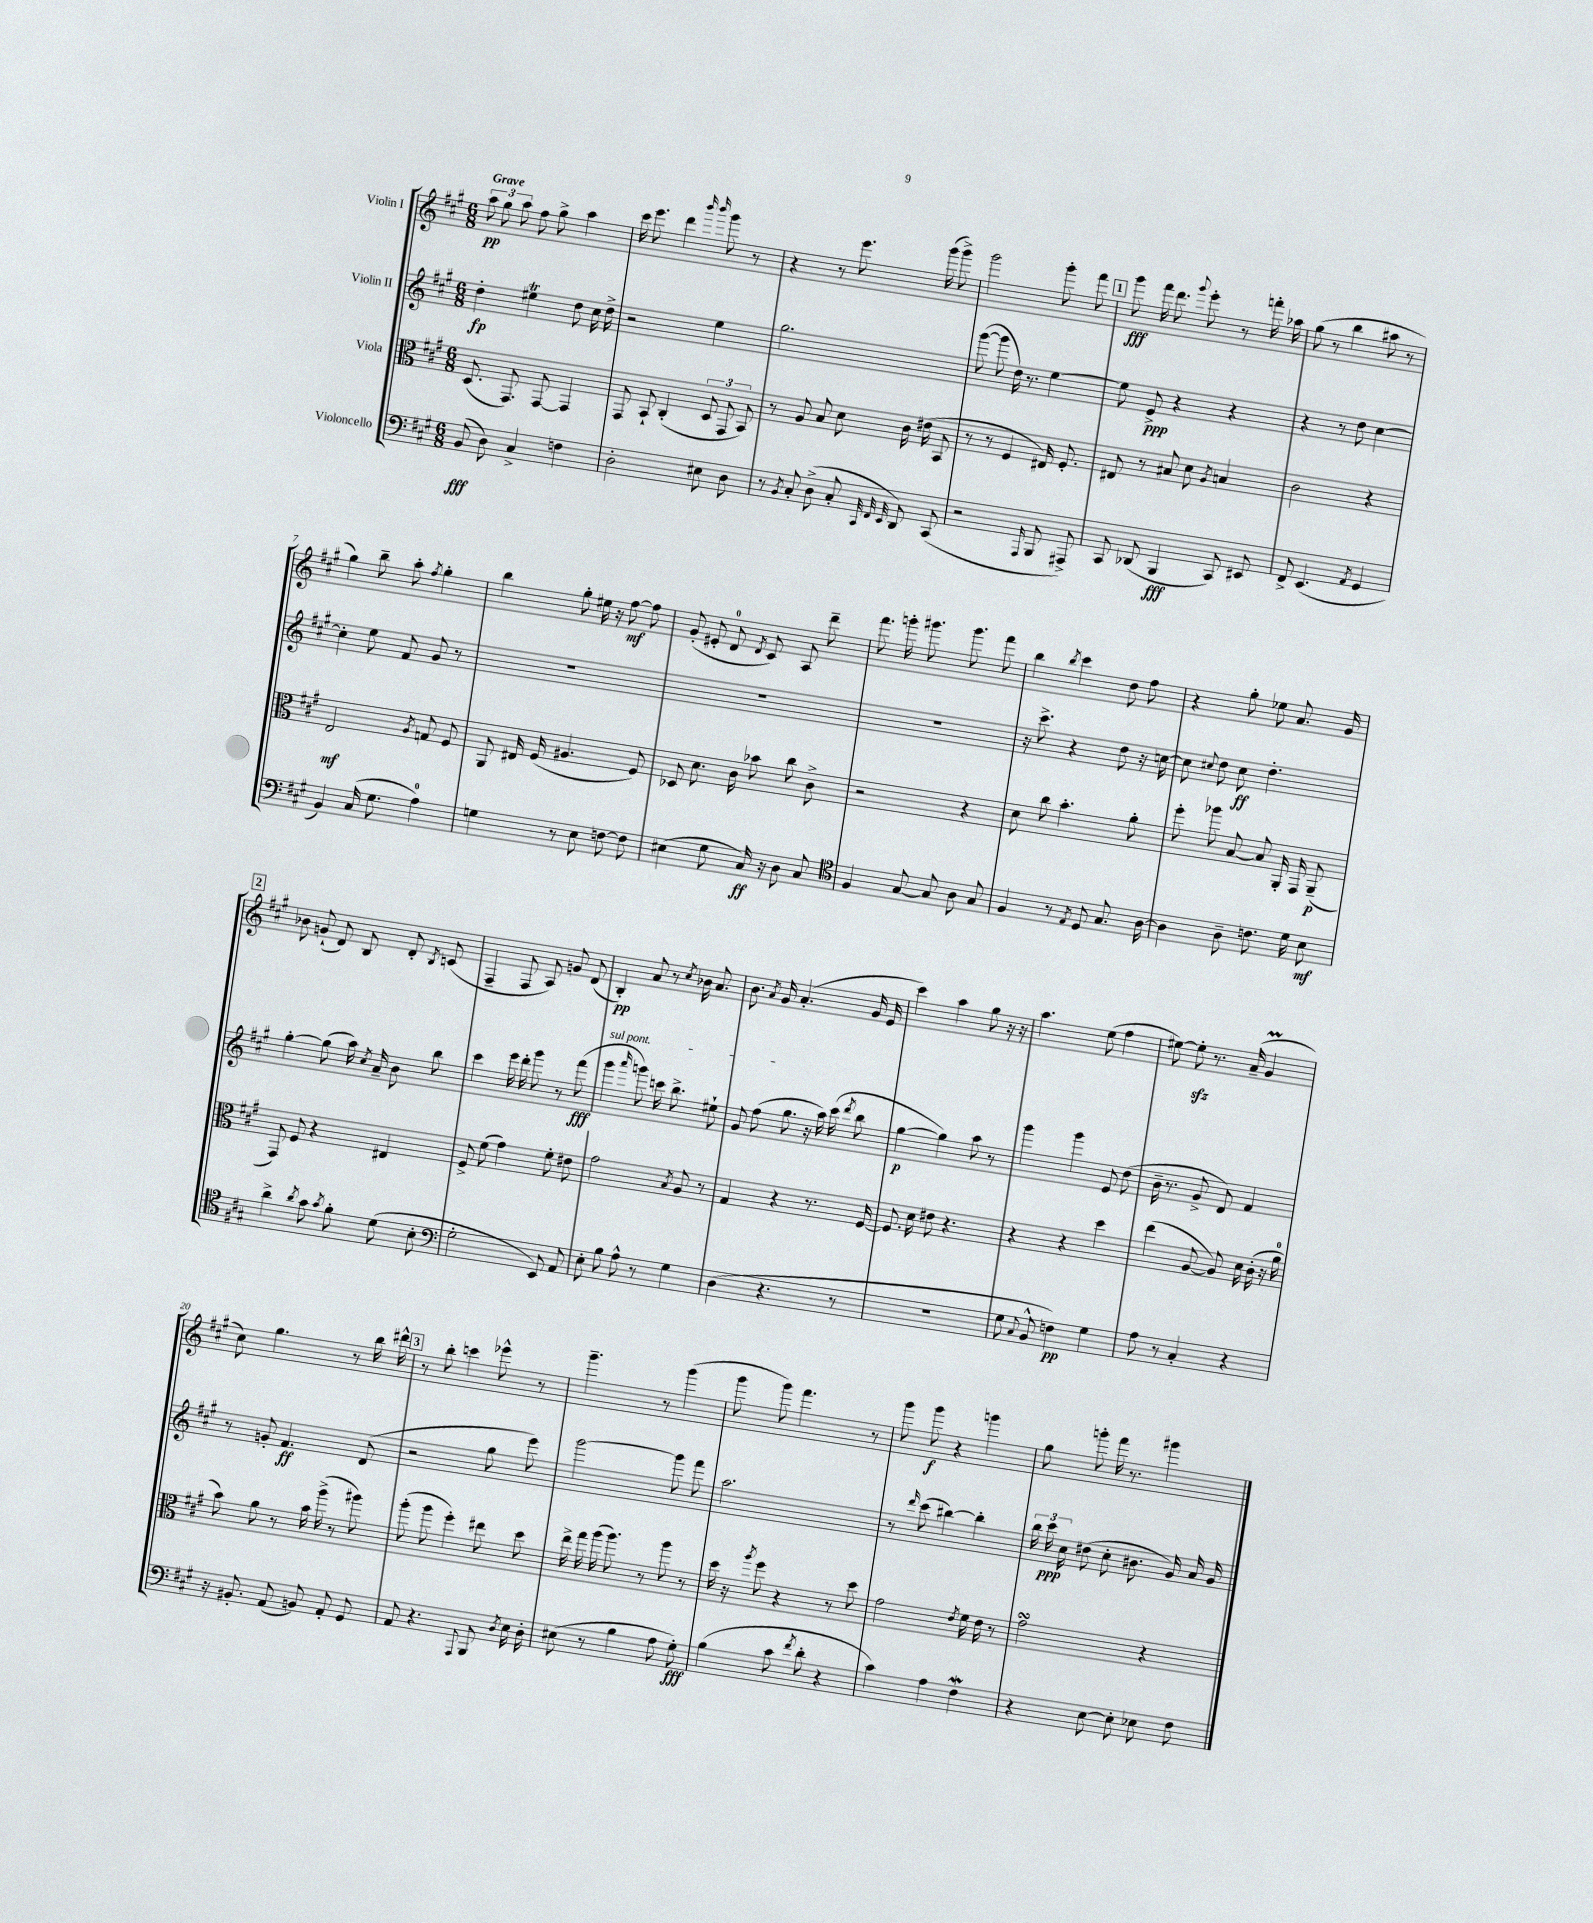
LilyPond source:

<<
\new StaffGroup <<
\new Staff = "s0" \with { instrumentName = "Violin I" } {
    \clef treble \key a \major \numericTimeSignature \time 6/8 \tempo "Grave"
    \autoBeamOff \tuplet 3/2 { a''8\pp gis''8 a''8 } fis''8 gis''8-> a''4 |
    cis'''16 e'''8. d'''4 \grace { b'''16 b'''16 } gis'''8 r8 |
    r4 r8 e'''8. gis'''16( gis'''8->) |
    gis'''2 gis'''8-. fis'''8 |
    \mark \markup { \box "1" } gis'''8\fff fis'''16 d'''8. \appoggiatura { gis'''8 } e'''8-. r8 f'''16-. aes''16 |
    gis''8( r8 b''4 ais''8 r8 |
    gis''4) b''8-- a''8-. \acciaccatura { fis''8 } gis''4-. |
    b''4 gis''8-. eis''16 r16 fis''8~\mf fis''8 |
    gis'8-.( eis'8-. d'8-0 \acciaccatura { d'8 } cis'8) a8 d'''8-- |
    fis'''8. g'''16-. gis'''8. gis'''8. fis'''8 |
    b''4 \acciaccatura { b''8 } cis'''4 d''8 fis''8 |
    r4 gis''8-. ees''8 a'8. gis'16 |
    \mark \markup { \box "2" } bes'8 g'8-!( d'8) b8 d'8-. \acciaccatura { b8 } c'8( |
    fis4-- fis8 a8) g'8 d'8( |
    b4-.\pp) a'8 r8 \acciaccatura { cis''8 } bes'16 a'8. |
    b'8. \acciaccatura { a'8 } gis'16 a'4.-.( gis'16 e'16 |
    cis'''4) a''4 gis''8 r16 r16 |
    a''4. e''8( fis''4 |
    eis''8~) eis''8-.\sfz r8. a'16--( gis'4\prall |
    cis''8) gis''4. r8 b''16 dis'''16-^ |
    \mark \markup { \box "3" } r8 b''8-. c'''4 ees'''8-^ r8 |
    gis'''4.-- r8 gis'''4( |
    gis'''8 gis'''8) fis'''4. r8 |
    gis'''8 gis'''8\f r4 g'''4 |
    gis''8 g'''8-. fis'''16 r8. gis'''4 \bar "|." |
}
\new Staff = "s1" \with { instrumentName = "Violin II" } {
    \clef treble \key a \major \numericTimeSignature \time 6/8
    \autoBeamOff d''4-.\fp eis''4\trill d''8 cis''16 d''16-> |
    r2 e''4 |
    gis''2. |
    gis'''8~( gis'''8 d''16) r8. e''4~ |
    \mark \markup { \box "1" } e''8 e'8->\ppp r4 r4 |
    r4 r8 d''8 cis''4~ |
    cis''4-. e''8 fis'8 gis'8 r8 |
    R2. |
    R2. |
    R2. |
    r16 cis'''8.-> r4 d''8 r16 c''16~ |
    c''8 \appoggiatura { cis''8 } d''8 cis''8\ff d''4.-. |
    \mark \markup { \box "2" } gis''4~-. gis''8( a''16) \acciaccatura { cis''8 } a'16-- b'8 b''8 |
    cis'''4 e'''16 d'''16-. gis'''8 r8 fis'''8\fff( |
    \once \override TextSpanner.bound-details.left.text = \markup { \italic "sul pont." } gis'''4\startTextSpan \grace { a'''16 } g'''8) c'''16 b''8.-> eis''8-! |
    gis'8 fis''8( gis''8.\stopTextSpan r16 a''16) cis'''16( \acciaccatura { d'''8 } b''8 |
    gis''4~\p gis''4) a''8 r8 |
    gis'''4 gis'''4 e'8 d''8( |
    b'16-- r8. gis'8-> d'8) fis'4 |
    r8 g'8-. fis'4.\ff d'8( |
    \mark \markup { \box "3" } r2 gis''8 e'''8) |
    gis'''2~ gis'''8 fis'''8 |
    a''2. |
    r8 \grace { d'''16 } cis'''8( bis''4~) bis''4-. |
    \tuplet 3/2 { b''16 cis'''16\ppp cis''16 } dis''8( cis''8-. bis'8. gis'16) a'16 gis'16 \bar "|." |
}
\new Staff = "s2" \with { instrumentName = "Viola" } {
    \clef alto \key a \major \numericTimeSignature \time 6/8
    \autoBeamOff d8.( gis,8.) gis,8~ gis,4 |
    gis,8 b,8-! cis4-.( \tuplet 3/2 { d8 gis,8 b,8) } |
    r8 a8 b8 d'8 cis'16 eis'16( b,8 |
    r8 r8 fis4 eis16) fis8.-. |
    \mark \markup { \box "1" } eis8 r8 bis8 d'8 \acciaccatura { a8 } b4 |
    cis'2 r4 |
    e2\mf \acciaccatura { a8 } g8 fis8 |
    a,8 eis16 fis16( ais4. fis8) |
    des8 d'8. cis'16 bes'8 cis''8 cis'8-> |
    r2 r4 |
    d'8 cis''8 b'4.-. a'8-. |
    fis''8-. aes''8 b8~ b8 a,16-. gis,16 a,8--\p( |
    \mark \markup { \box "2" } gis,8) fis8 r4 eis4 |
    fis8-> fis'8( gis'4) fis'8-. eis'8 |
    gis'2 \acciaccatura { b8 } a8 r8 |
    gis4 r4 r8. fis16~ |
    fis8. d'16 eis'8 r4. |
    r4 r4 d''4 |
    e''4( a8~ a8) d'16 cis'16-.( r16 a'16-0 |
    b'8) a'8 r8 b'16 a''16->( r8 ais''8) |
    \mark \markup { \box "3" } a''8-.( a''8 fis''4-.) eis''8 d''8 |
    e''16-> gis''16 a''16( a''8.) r8 a''8 r8 |
    d''16 r16 \acciaccatura { a''8 } fis''8 r4 r8 d''8 |
    gis'2 \acciaccatura { e'8 } fis'16 e'16 r8 |
    gis'2\turn r4 \bar "|." |
}
\new Staff = "s3" \with { instrumentName = "Violoncello" } {
    \clef bass \key a \major \numericTimeSignature \time 6/8
    \autoBeamOff b,8\fff( d8) cis4-> f4 |
    d2-. eis8 d8 |
    r8 \acciaccatura { b,8 } cis8-. d8->( cis8-. \grace { cis,32 fis,32 e,32 } d,8) cis,8( |
    r2 \grace { a,,16 } b,,8 ais,,8->) |
    \mark \markup { \box "1" } cis,8 des,8( b,,4\fff cis,8) eis,8 |
    fis,8-> e,4.( \acciaccatura { a,8 } gis,4 |
    b,4) cis16( gis8. a4-0) |
    g4 r8 e8 f8~ f8 |
    eis4( gis8 cis16\ff) r16 d8 cis8 |
    \clef tenor fis4 gis8~ gis8 a8 gis8 |
    fis4 r8 \acciaccatura { e8 } d8 gis8. a16~ |
    a4 a8-- c'8. d'16 b8\mf |
    \mark \markup { \box "2" } a'4-> \acciaccatura { a'8 } gis'8 \acciaccatura { gis'8 } fis'8-. d'8( b8-. |
    \clef bass gis2-. e,8) a,8 |
    e8-. b8 a8-^ r8 gis4 |
    d4( r4. r8 |
    R2. |
    gis8 \appoggiatura { cis8 } b,8-^ f4\pp) gis4 |
    a8 r8 cis4-. r4 |
    r16 bis,8.-. a,8( b,8) a,8-. gis,8 |
    \mark \markup { \box "3" } a,8 r4. \appoggiatura { a,,8 } b,,8 \acciaccatura { d8 } e16 d16-. |
    eis8( r8 b4 a8 gis8-.\fff) |
    b4( cis'8 \acciaccatura { fis'8 } d'8-. r4 |
    cis'4) a4 fis4\mordent |
    r4 e8~ e8-. ees8 fis8 \bar "|." |
}
>>
>>
